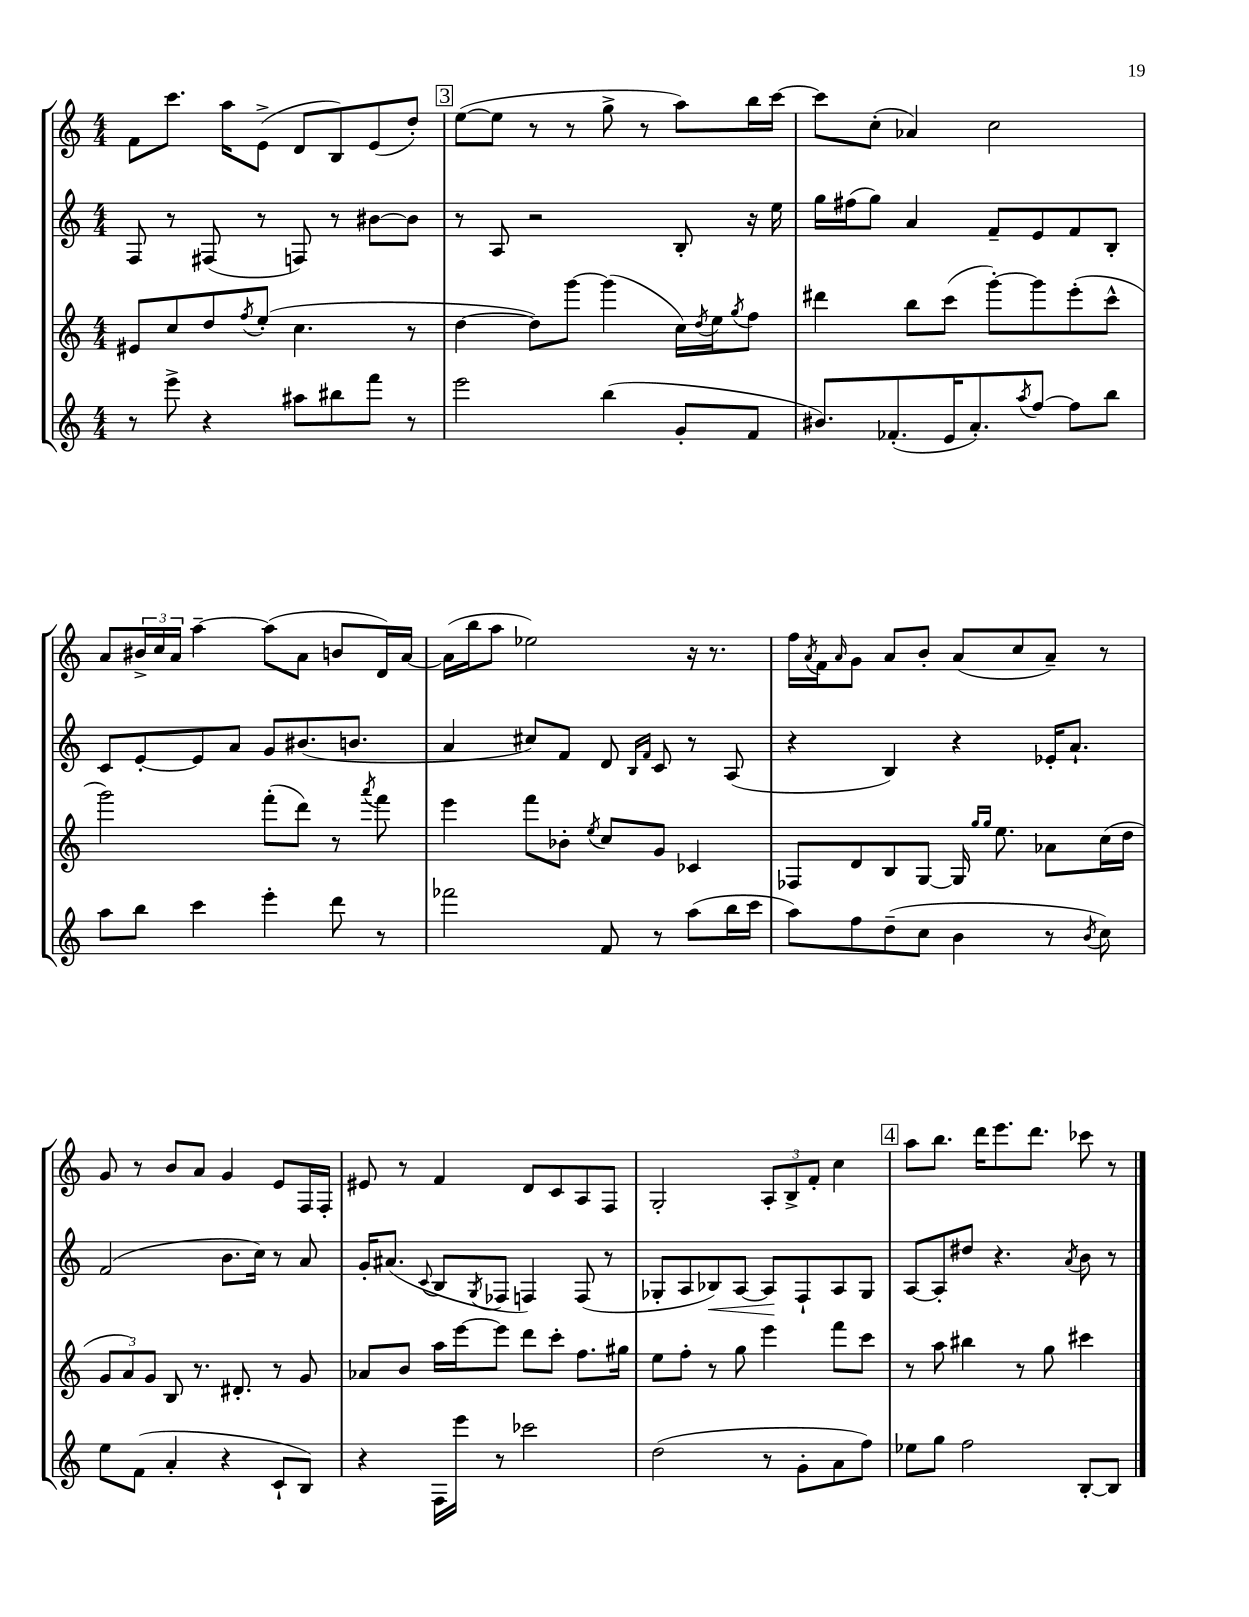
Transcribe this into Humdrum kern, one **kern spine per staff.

**kern	**kern	**kern	**kern
*staff4	*staff3	*staff2	*staff1
*clefG2	*clefG2	*clefG2	*clefG2
*k[]	*k[]	*k[]	*k[]
*M4/4	*M4/4	*M4/4	*M4/4
8r	8e#	8F	8f
8eee^	8cc	8r	8.ccc
4r	8dd	(8F#	.
.	.	.	16aa
.	8qff	.	.
.	(8ee'	8r	(8e^
8aa#	4.cc	8F)	8d
8bb#	.	8r	8B)
8fff	.	[8b#	(8e
8r	8r	8b#]	8dd')
=	=	=	=
2eee	[4dd	8r	([8ee
.	.	8A	8ee]
.	8dd])	2r	8r
.	[8ggg	.	8r
(4bb	(4ggg]	.	8gg^
.	.	.	8r
8g'	16cc)	8B'	8aa)
.	8qdd	.	.
.	16ee	.	.
.	8qgg	.	.
8f	8ff	16r	16bb
.	.	16ee	[16ccc
=	=	=	=
8.b#)	4ddd#	16gg	8ccc]
.	.	(16ff#	.
.	.	8gg)	(8cc'
(8.f-'	.	.	.
.	8bb	4a	4a-)
16e	(8ccc	.	.
8.a')	.	.	.
.	[8ggg')	8f~	2cc
8qaa	.	.	.
[8ff	8ggg]	8e	.
8ff]	(8eee'	8f	.
8bb	8ccc^^	8B'	.
=	=	=	=
8aa	2ggg)	8c	8a
8bb	.	[8e'	24b#^
.	.	.	24cc
.	.	.	24a
4ccc	.	8e]	[4aa~
.	.	8a	.
4eee'	(8fff'	8g	(8aa]
.	8ddd)	(8.b#	8a
8ddd	8r	.	8b
.	.	8.b	.
.	8qaaa	.	.
8r	8fff	.	16d)
.	.	.	[16a
=	=	=	=
2fff-	4eee	4a	(16a]
.	.	.	16bb
.	.	.	8aa
.	8fff	8cc#)	2ee-)
.	8b-'	8f	.
.	8qee	.	.
8f	8cc	8d	.
.	.	16qqB	.
.	.	16qqf	.
8r	8g	8c	.
(8aa	4c-	8r	16r
.	.	.	8.r
16bb	.	(8A	.
16ccc	.	.	.
=	=	=	=
8aa)	8F-	4r	16ff
.	.	.	8qa
.	.	.	16f
.	.	.	16qqa
8ff	8d	.	8g
(8dd~	8B	4B)	8a
8cc	[8G	.	8b'
4b	16G]	4r	(8a
.	16qqgg	.	.
.	16qqgg	.	.
.	8.ee	.	.
.	.	.	8cc
8r	8a-	16e-'	8a~)
.	.	8.a`	.
8qb	.	.	.
8cc)	(16cc	.	8r
.	16dd	.	.
=	=	=	=
8ee	12g	(2f	8g
.	12a)	.	.
(8f	.	.	8r
.	12g	.	.
4a'	8B	.	8b
.	8.r	.	8a
4r	.	8.b	4g
.	8.d#'	.	.
.	.	16cc)	.
8c`	8r	8r	8e
8B)	8g	8a	16F
.	.	.	16F'
=	=	=	=
4r	8a-	16g'	8e#
.	.	(8.a#	.
.	8b	.	8r
.	.	8qqc	.
16F	16aa	8B	4f
16eee	[16eee	.	.
.	.	8qG	.
8r	8eee]	8F-	.
2ccc-	8ddd	4F)	8d
.	8ccc'	.	8c
.	8.ff	(8F	8A
.	.	8r	8F
.	16gg#	.	.
=	=	=	=
(2dd	8ee	8G-'	2G'
.	8ff'	8A	.
.	8r	8B-)	.
.	8gg	[8A	.
8r	4eee	8A]	12A'
.	.	.	12B^
8g'	.	8F`	.
.	.	.	12f'
8a	8fff	8A	4cc
8ff)	8ccc	8G-	.
=	=	=	=
8ee-	8r	[8A	8aa
8gg	8aa	8A']	8.bb
2ff	4bb#	8dd#	.
.	.	.	16ddd
.	.	4.r	8.eee
.	8r	.	.
.	.	.	8.ddd
.	8gg	.	.
.	.	8qa	.
[8B'	4ccc#	8b	8ccc-
8B]	.	8r	8r
==	==	==	==
*-	*-	*-	*-
